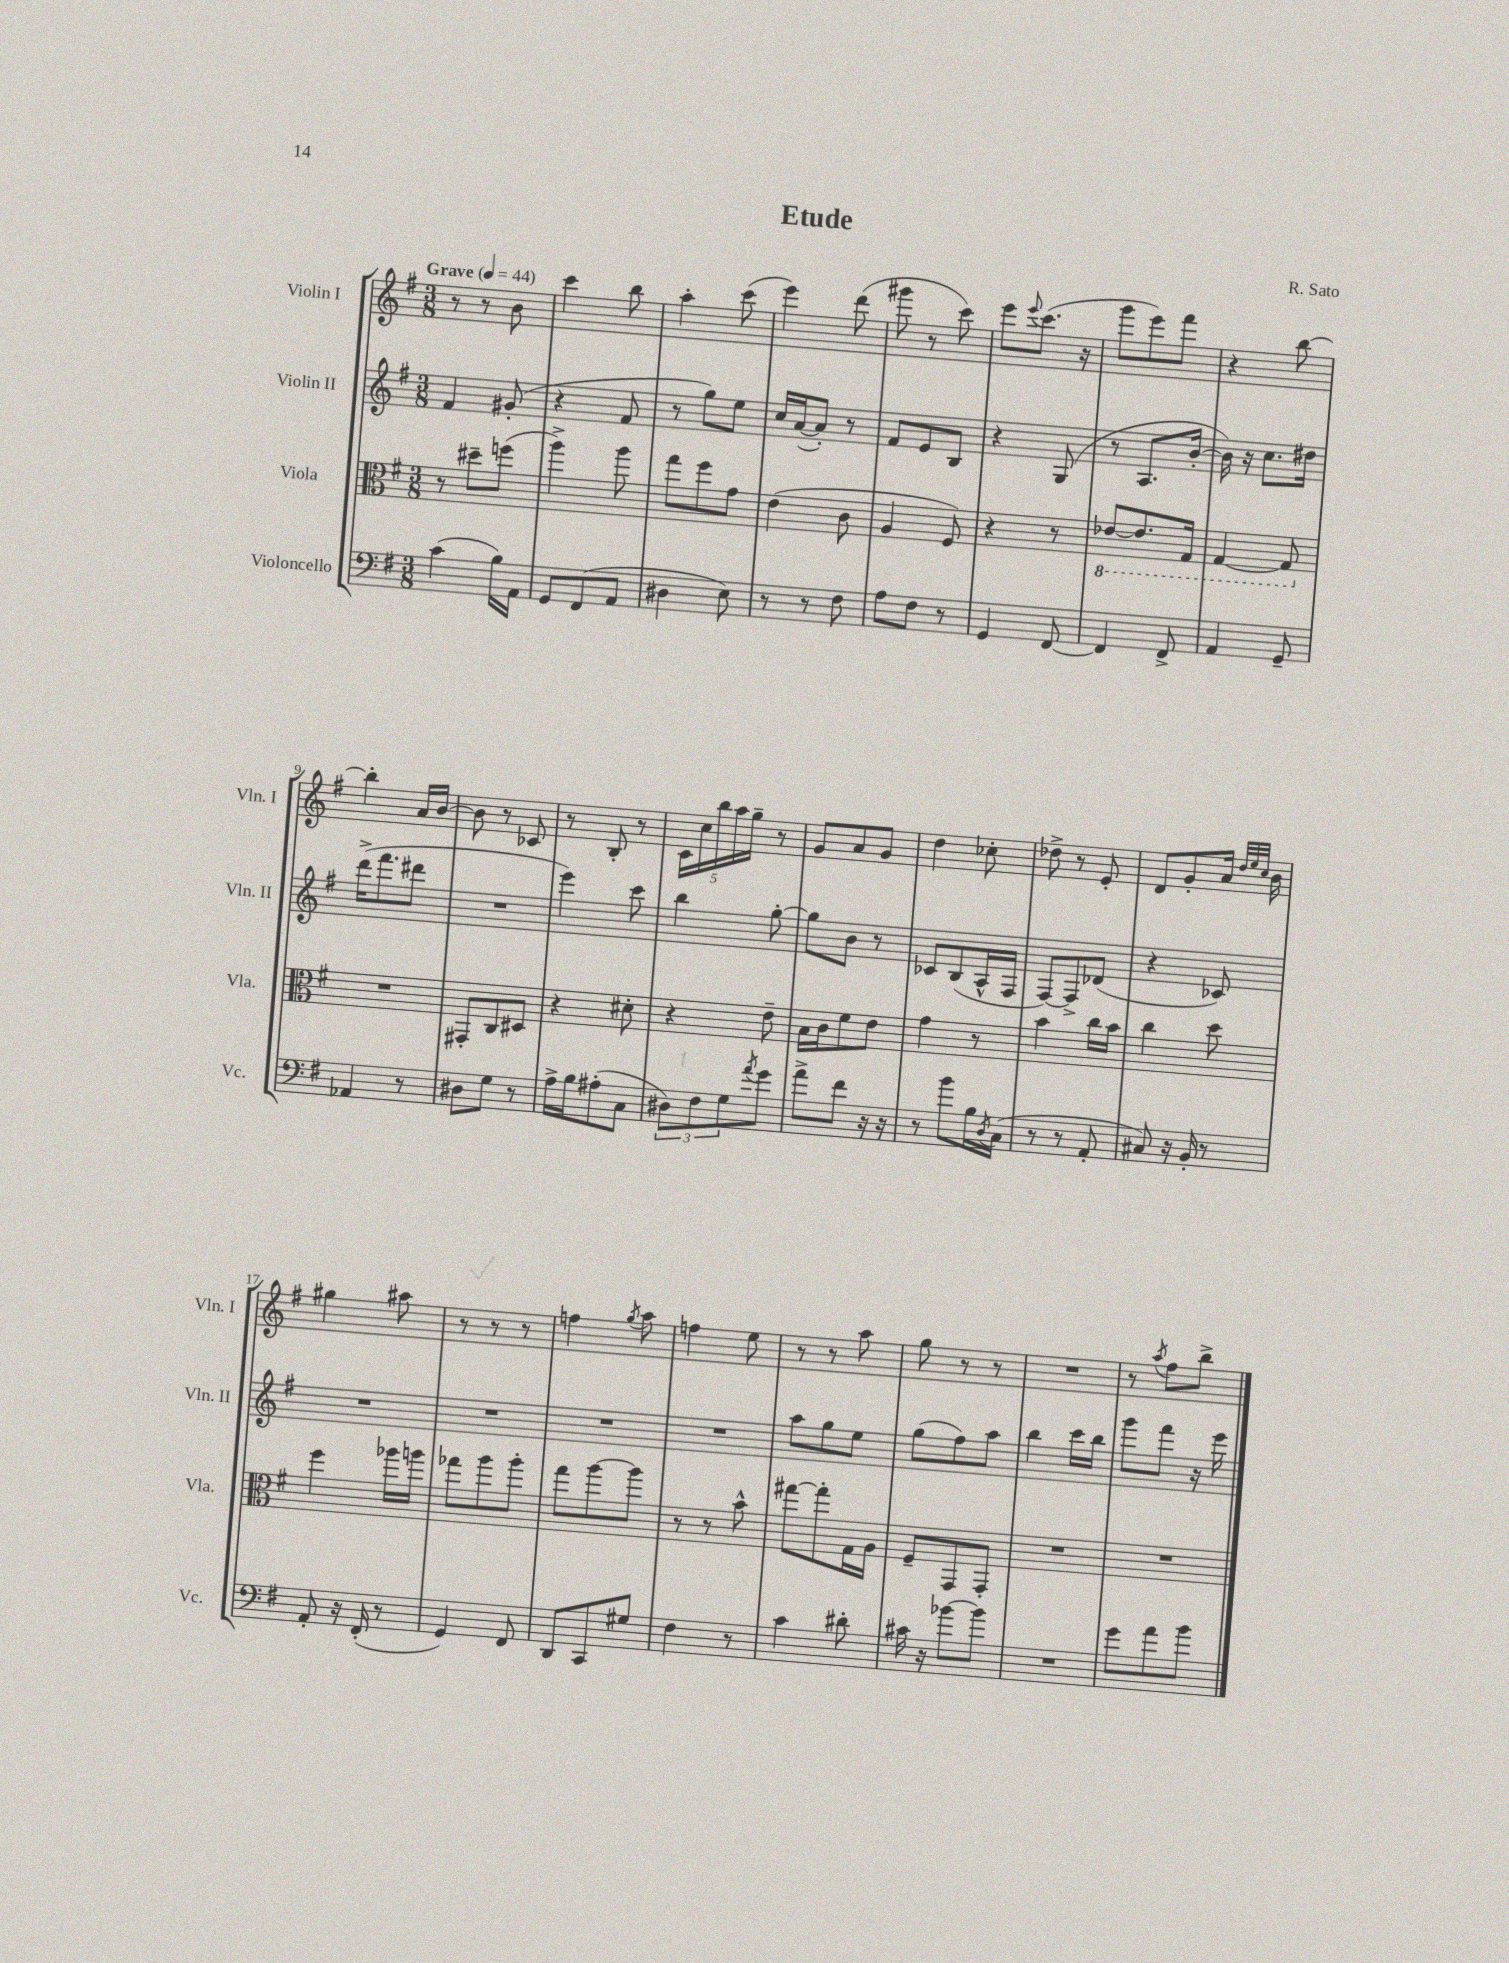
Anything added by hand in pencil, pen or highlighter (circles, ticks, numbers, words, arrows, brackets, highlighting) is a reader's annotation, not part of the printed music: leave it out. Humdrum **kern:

**kern	**kern	**kern	**kern
*part4	*part3	*part2	*part1
*staff4	*staff3	*staff2	*staff1
*I"Violoncello	*I"Viola	*I"Violin II	*I"Violin I
*I'Vc.	*I'Vla.	*I'Vln. II	*I'Vln. I
*clefF4	*clefC3	*clefG2	*clefG2
*k[f#]	*k[f#]	*k[f#]	*k[f#]
*M3/8	*M3/8	*M3/8	*M3/8
*MM44	*MM44	*MM44	*MM44
=1	=1	=1	=1
!	!	!	!LO:TX:a:B:t=Grave
(4c\	8r	4f#/	8r
.	8dd#X~\L	.	8r
16B\LL)	(8ffn\J	(8g#X'/	8b\
16AA\JJ	.	.	.
=2	=2	=2	=2
8GG/L	4aa^\)	4r	4ccc\
(8FF#/	.	.	.
8AA/J	8aa\	8f#/	8bb\
=3	=3	=3	=3
4D#X\	8gg\L	8r	4aa'\
.	8ff#\	8gg\L)	.
8E\)	8g\J	8ee\J	(8ccc\
=4	=4	=4	=4
8r	(4e\	16cc/LL	4eee\)
.	.	([16a/J	.
8r	.	8a'/J])	.
8F#\	8c\	8r	(8ddd\
=5	=5	=5	=5
8A\L	4A/	8f#/L	8ggg#X\
8F#\J	.	8e/	8r
8r	8F#/)	8B/J	8ccc\)
=6	=6	=6	=6
4GG/	4r	4r	8eee\L
.	.	.	8qqeee/
.	.	.	(8.ccc\J
[8FF#/	8r	(8G/	.
.	.	.	16r
=7	=7	=7	=7
*	*8ba	*	*
4FF#/]	[8E-X/L	8r	8ggg\L
.	8.E-/]	8.A/L	8eee\)
8FF#^/	.	.	8fff#\J
.	16GG/Jk	[16b'/Jk	.
=8	=8	=8	=8
4AA/	[4GG/	16b\])	4r
.	.	16r	.
.	.	8.cc\L	.
8GG~/	8GG/]	.	[8bb\
.	.	16dd#X\Jk	.
!!LO:LB:g=z
=9	=9	=9	=9
*	*X8ba	*	*
4AA-X/	4.r	(16ddd^\KL	4bb'\]
.	.	8.fff#\	.
8r	.	8ddd#X\J	16a/LL
.	.	.	[16b/JJ
=10	=10	=10	=10
8D#X\L	8GG#X'/L	4.r	8b\]
8G\J	8C/	.	8r
8r	8D#X/J	.	8c-X/
=11	=11	=11	=11
16A^\LL	4r	4eee\)	8r
16B\J	.	.	.
(8A#X'\	.	.	8B'/
8C\J	8d#X'\	8ccc\	8r
=12	=12	=12	=12
12D#X\L)	4r	4bb\	20c\LL
.	.	.	20cc\
12F#\	.	.	.
.	.	.	20bb\
.	.	.	20aa\
12G\	.	.	.
.	.	.	20gg~\JJ
8qa/	.	.	.
8g\J	8e~\	[8gg'\	8r
=13	=13	=13	=13
8a^\L	16B\LL	8gg\L]	8g/L
.	16c\J	.	.
8f#\J	8f#\	8b\J	8a/
16r	8e\J	8r	8g/J
16r	.	.	.
=14	=14	=14	=14
8r	4g\	8c-X/L	4dd\
8b\L	.	(8B/	.
16B\L	8r	16A^^/L	8cc-X'\
8qD/	.	.	.
(16C\JJ	.	16F#/JJ	.
=15	=15	=15	=15
8r	4b\	[8F#/L)	8dd-X^\
8r	.	8F#^/]	8r
8AA'/	16cc\LL	(8d-X/J	8e'/
.	16b\JJ	.	.
=16	=16	=16	=16
8C#X/)	4cc\	4r	8d/L
16r	.	.	8g'/
16BB'/	.	.	.
8r	8dd\	8c-X/)	16a/Jk
.	.	.	32qqdd/LLL
.	.	.	32qqee/
.	.	.	32qqcc/JJJ
.	.	.	16b\
!!LO:LB:g=z
=17	=17	=17	=17
8AA'/	4ff#\	4.r	4gg#X\
16r	.	.	.
(16FF#'/	.	.	.
8r	16aa-X\LL	.	8aa#X\
.	16aan\JJ	.	.
=18	=18	=18	=18
4GG/)	8gg-X\L	4.r	8r
.	8aa\	.	8r
8FF#/	8aa'\J	.	8r
=19	=19	=19	=19
8DD/L	8gg\L	4.r	4ffn\
8CC/	[8aa\	.	.
.	.	.	8qgg/
8G#X/J	8aa\J]	.	8aa\
=20	=20	=20	=20
4F#\	8r	4.r	4ffn\
.	8r	.	.
8r	8b^^\	.	8ee\
=21	=21	=21	=21
4c\	[8gg#X\L	8aa\L	8r
.	8gg#'\]	8gg\	8r
8d#X'\	16G\L	8ee\J	8aa\
.	16A\JJ	.	.
=22	=22	=22	=22
16c#X\	8F#~/L	(8gg\L	8gg\
16r	.	.	.
[8b-X\L	8GG/	8ff#\)	8r
8b-\J]	8GG'/J	8aa\J	8r
=23	=23	=23	=23
4.r	4.r	4bb\	4.r
.	.	16ccc\LL	.
.	.	16bb\JJ	.
=24	=24	=24	=24
8g\L	4.r	8ggg\L	8r
.	.	.	8qaa/
8a\	.	8fff#\J	8ff#\L
8b\J	.	16r	8bb^\J
.	.	16eee\	.
==	==	==	==
*-	*-	*-	*-
